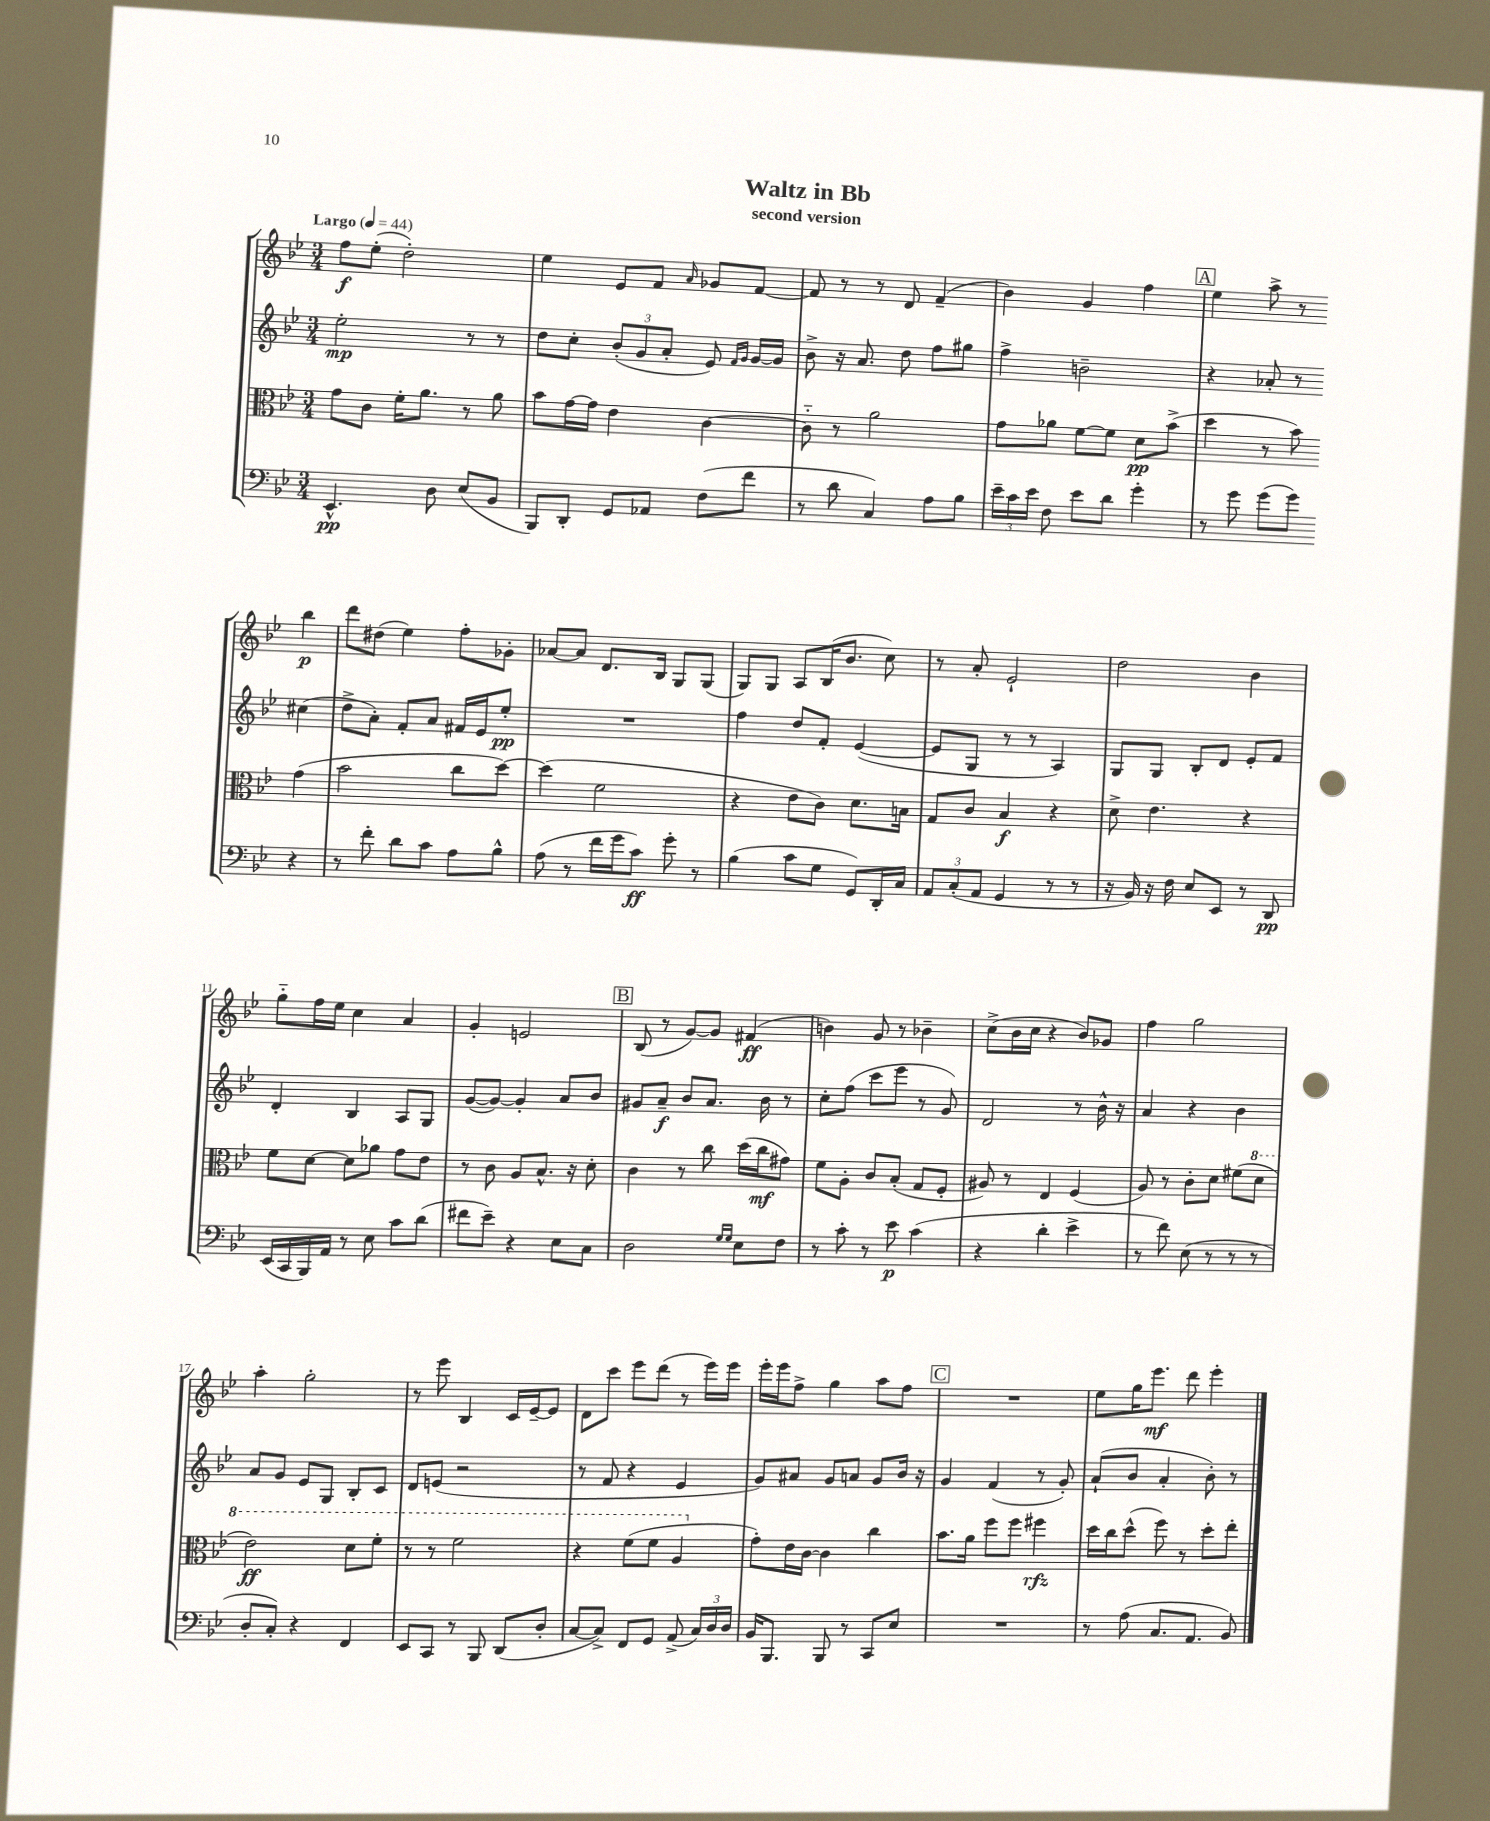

**kern	**dynam	**kern	**dynam	**kern	**dynam	**kern	**dynam
*part4	*part4	*part3	*part3	*part2	*part2	*part1	*part1
*staff4	*staff4	*staff3	*staff3	*staff2	*staff2	*staff1	*staff1
*clefF4	*	*clefC3	*	*clefG2	*	*clefG2	*
*k[b-e-]	*	*k[b-e-]	*	*k[b-e-]	*	*k[b-e-]	*
*M3/4	*	*M3/4	*	*M3/4	*	*M3/4	*
*MM44	*	*MM44	*	*MM44	*	*MM44	*
=1	=1	=1	=1	=1	=1	=1	=1
!	!	!	!	!	!	!LO:TX:a:B:t=Largo	!
4.EE-^^/	pp	8g\L	.	2ee-'\	mp	8ff\L	f
.	.	8c\J	.	.	.	(8ee-'\J	.
.	.	16f'\KL	.	.	.	2dd'\)	.
.	.	8.a\J	.	.	.	.	.
8D\	.	.	.	.	.	.	.
(8E-/L	.	8r	.	8r	.	.	.
8BB-/J	.	8a\	.	8r	.	.	.
=2	=2	=2	=2	=2	=2	=2	=2
8BBB-/L)	.	8b-\L	.	8dd\L	.	4ee-\	.
8DD'/J	.	[16g\L	.	8cc'\J	.	.	.
.	.	16g\JJ]	.	.	.	.	.
8GG/L	.	4e-\	.	(12b-'/L	.	8e-/L	.
.	.	.	.	12g/	.	.	.
8AA-X/J	.	.	.	.	.	8f/J	.
.	.	.	.	12a'/J	.	.	.
.	.	.	.	.	.	16qqa/	.
(8F\L	.	[4c\	.	8e-/)	.	8g-X/L	.
.	.	.	.	16qqf/LL	.	.	.
.	.	.	.	16qqg/JJ	.	.	.
8f\J	.	.	.	[16g/LL	.	[8f/J	.
.	.	.	.	16g/JJ]	.	.	.
=3	=3	=3	=3	=3	=3	=3	=3
8r	.	8c\]	.	8b-^\	.	8f/]	.
8d\	.	8r	.	16r	.	8r	.
.	.	.	.	8.a/	.	.	.
4C/)	.	2a\	.	.	.	8r	.
.	.	.	.	8dd\	.	8d/	.
8A\L	.	.	.	8ff\L	.	(4f~/	.
8B-\J	.	.	.	8gg#X\J	.	.	.
=4	=4	=4	=4	=4	=4	=4	=4
24e-~\LL	.	8g\L	.	4ff^\	.	4b-\)	.
24c\	.	.	.	.	.	.	.
24e-\JJ	.	.	.	.	.	.	.
8F\	.	8a-X\J	.	.	.	.	.
8e-\L	.	[8f\L	.	2bn~\	.	4g/	.
8d\J	.	8f\J]	.	.	.	.	.
4g'\	.	8d\L	pp	.	.	4ff\	.
.	.	(8b-^\J	.	.	.	.	.
!!LO:REH:place=s1:t=A
=5	=5	=5	=5	=5	=5	=5	=5
8r	.	4dd\	.	4r	.	4ee-\	.
8g\	.	.	.	.	.	.	.
(8g\L	.	8r	.	8a-X'/	.	8aa^\	.
8g\J)	.	8b-\)	.	8r	.	8r	.
4r	.	(4g\	.	(4cc#X\	.	4bb-\	p
!!LO:LB:g=z
=6	=6	=6	=6	=6	=6	=6	=6
8r	.	2b-\	.	8dd^\L	.	8ddd\L	.
8f'\	.	.	.	8a'\J)	.	(8dd#X\J	.
8d\L	.	.	.	8f'/L	.	4ee-\)	.
8c\J	.	.	.	8a/J	.	.	.
8A\L	.	8cc\L	.	16f#X/LL	.	8ff'\L	.
.	.	.	.	16e-/J	.	.	.
8B-^^\J	.	[8dd\J)	.	8ee-'/J	pp	8g-X'\J	.
=7	=7	=7	=7	=7	=7	=7	=7
(8A\	.	(4dd\]	.	2.r	.	[8a-X/L	.
8r	.	.	.	.	.	8a-/J]	.
16f\LL	.	2f\	.	.	.	8.d/L	.
16g\J	.	.	.	.	.	.	.
8c\J)	ff	.	.	.	.	.	.
.	.	.	.	.	.	16B-/Jk	.
8g'\	.	.	.	.	.	8G/L	.
8r	.	.	.	.	.	(8G/J	.
=8	=8	=8	=8	=8	=8	=8	=8
(4B-\	.	4r	.	4ff\	.	8G/L)	.
.	.	.	.	.	.	8G/J	.
8c\L	.	8e-\L	.	8dd/L	.	8A/L	.
8G\J	.	8c\J)	.	8f'/J	.	(16B-/K	.
.	.	.	.	.	.	8.b-/J	.
8GG/L)	.	8.d\L	.	([4e-/	.	.	.
16DD'/L	.	.	.	.	.	8cc\)	.
16C/JJ	.	16Bn\Jk	.	.	.	.	.
=9	=9	=9	=9	=9	=9	=9	=9
12AA/L	.	8G/L	.	8e-/L]	.	8r	.
(12C'/	.	.	.	.	.	.	.
.	.	8c/J	.	8G/J	.	8a'/	.
12AA/J	.	.	.	.	.	.	.
4GG/	.	4B-/	f	8r	.	2e-`/	.
.	.	.	.	8r	.	.	.
8r	.	4r	.	4A/)	.	.	.
8r	.	.	.	.	.	.	.
=10	=10	=10	=10	=10	=10	=10	=10
16r	.	8d^\	.	8G/L	.	2dd\	.
16BB-/)	.	.	.	.	.	.	.
16r	.	4.e-\	.	8G/J	.	.	.
16F\	.	.	.	.	.	.	.
8E-/L	.	.	.	8B-'/L	.	.	.
8EE-/J	.	.	.	8d/J	.	.	.
8r	.	4r	.	8e-'/L	.	4b-\	.
8DD/	pp	.	.	8f/J	.	.	.
!!LO:LB:g=z
=11	=11	=11	=11	=11	=11	=11	=11
(16EE-/LL	.	8f\L	.	4d'/	.	8gg\L	.
16CC/	.	.	.	.	.	.	.
16BBB-/)	.	[8d\J	.	.	.	16ff\L	.
16AA/JJ	.	.	.	.	.	16ee-\JJ	.
8r	.	8d\L]	.	4B-/	.	4cc\	.
8E-\	.	8a-X\J	.	.	.	.	.
8c\L	.	8g\L	.	8A/L	.	4a/	.
(8d\J	.	8e-\J	.	8G/J	.	.	.
=12	=12	=12	=12	=12	=12	=12	=12
8f#X\L	.	8r	.	([8g/L	.	4g'/	.
8e-~\J)	.	8c\	.	8g/J_)	.	.	.
4r	.	8A/L	.	4g'/]	.	2en/	.
.	.	8.B-^^/J	.	.	.	.	.
8E-\L	.	.	.	8a/L	.	.	.
.	.	16r	.	.	.	.	.
8C\J	.	8d'\	.	8b-/J	.	.	.
!!LO:REH:place=s1:t=B
=13	=13	=13	=13	=13	=13	=13	=13
2D\	.	4c\	.	8g#X/L	.	(8B-/	.
.	.	.	.	8a~/J	f	8r	.
.	.	8r	.	8b-/L	.	[8g/L)	.
.	.	8cc\	.	8.a/J	.	8g/J]	.
16qqG/LL	.	.	.	.	.	.	.
16qqG/JJ	.	.	.	.	.	.	.
8E-\L	.	(16dd\LL	.	.	.	(4f#X/	ff
.	.	16cc\J	mf	16b-\	.	.	.
8F\J	.	8g#X\J)	.	8r	.	.	.
=14	=14	=14	=14	=14	=14	=14	=14
8r	.	8f\L	.	8cc'\L	.	4bn\)	.
8c'\	.	8A'\J	.	(8ff\J	.	.	.
8r	.	8c/L	.	8ccc\L	.	8g/	.
8e-\	p	(8B-'/J	.	8eee-\J	.	8r	.
(4c\	.	8G/L	.	8r	.	4b-X~\	.
.	.	8F'/J	.	8g/)	.	.	.
=15	=15	=15	=15	=15	=15	=15	=15
4r	.	8A#X/)	.	2d/	.	(8cc^\L	.
.	.	8r	.	.	.	16b-\L	.
.	.	.	.	.	.	16cc\JJ	.
4d'\	.	4E-/	.	.	.	4r	.
4e-^\	.	(4F/	.	8r	.	8b-/L)	.
.	.	.	.	16b-^^\	.	8g-X/J	.
.	.	.	.	16r	.	.	.
=16	=16	=16	=16	=16	=16	=16	=16
8r	.	8A/)	.	4a/	.	4ff\	.
8f\)	.	8r	.	.	.	.	.
(8E-\	.	8c'\L	.	4r	.	2gg\	.
8r	.	8d\J	.	.	.	.	.
8r	.	(8f#X\L	.	4b-\	.	.	.
*	*	*8va	*	*	*	*	*
8r	.	8dd\J	.	.	.	.	.
!!LO:LB:g=z
=17	=17	=17	=17	=17	=17	=17	=17
8D'/L	.	2ee-\)	ff	8a/L	.	4aa'\	.
8C'/J)	.	.	.	8g/J	.	.	.
4r	.	.	.	8e-/L	.	2gg'\	.
.	.	.	.	8G/J	.	.	.
4FF/	.	8dd\L	.	8B-'/L	.	.	.
.	.	8ff'\J	.	8c/J	.	.	.
=18	=18	=18	=18	=18	=18	=18	=18
8EE-/L	.	8r	.	8d/L	.	8r	.
8CC/J	.	8r	.	(8en/J	.	8eee-\	.
8r	.	2ff\	.	2r	.	4B-/	.
8BBB-/	.	.	.	.	.	.	.
(8DD/L	.	.	.	.	.	16c/LL	.
.	.	.	.	.	.	[16e-~/J	.
8D'/J	.	.	.	.	.	8e-/J]	.
=19	=19	=19	=19	=19	=19	=19	=19
[8C/L	.	4r	.	8r	.	8d\L	.
8C^/J])	.	.	.	8f/	.	8ccc\J	.
8FF/L	.	(8ff\L	.	4r	.	8eee-\L	.
8GG/J	.	8ff\J	.	.	.	(8ddd\J	.
(8AA^/	.	4a/	.	4e-/	.	8r	.
24C/LL)	.	.	.	.	.	16eee-\LL)	.
24D/	.	.	.	.	.	.	.
.	.	.	.	.	.	16eee-\JJ	.
24D/JJ	.	.	.	.	.	.	.
=20	=20	=20	=20	=20	=20	=20	=20
*	*	*X8va	*	*	*	*	*
16BB-/KL	.	8g'\L)	.	8g/L)	.	16eee-'\LL	.
8.BBB-/J	.	.	.	.	.	16eee-\J	.
.	.	16e-\L	.	8a#X/J	.	8ff^\J	.
.	.	[16c\JJ	.	.	.	.	.
8BBB-/	.	4c\]	.	8g/L	.	4gg\	.
8r	.	.	.	8an/J	.	.	.
8CC/L	.	4cc\	.	8g/L	.	8aa\L	.
8E-/J	.	.	.	16b-/Jk	.	8ff\J	.
.	.	.	.	16r	.	.	.
!!LO:REH:place=s1:t=C
=21	=21	=21	=21	=21	=21	=21	=21
2.r	.	8.b-\L	.	4g/	.	2.r	.
.	.	16a\Jk	.	.	.	.	.
.	.	8ff\L	.	(4f/	.	.	.
.	.	8ff\J	.	.	.	.	.
.	.	4ff#X\	rfz	8r	.	.	.
.	.	.	.	8g'/)	.	.	.
=22	=22	=22	=22	=22	=22	=22	=22
8r	.	16dd\LL	.	(8a`/L	.	8ee-\L	.
.	.	16cc\J	.	.	.	.	.
(8A\	.	(8dd^^\J	.	8b-/J	.	16gg\K	.
.	.	.	.	.	.	8.eee-\J	mf
8.C/L	.	8ff\)	.	4a'/	.	.	.
.	.	8r	.	.	.	8ddd\	.
8.AA/J	.	.	.	.	.	.	.
.	.	8dd'\L	.	8b-'\)	.	4eee-'\	.
8BB-/)	.	8ee-'\J	.	8r	.	.	.
==	==	==	==	==	==	==	==
*-	*-	*-	*-	*-	*-	*-	*-
